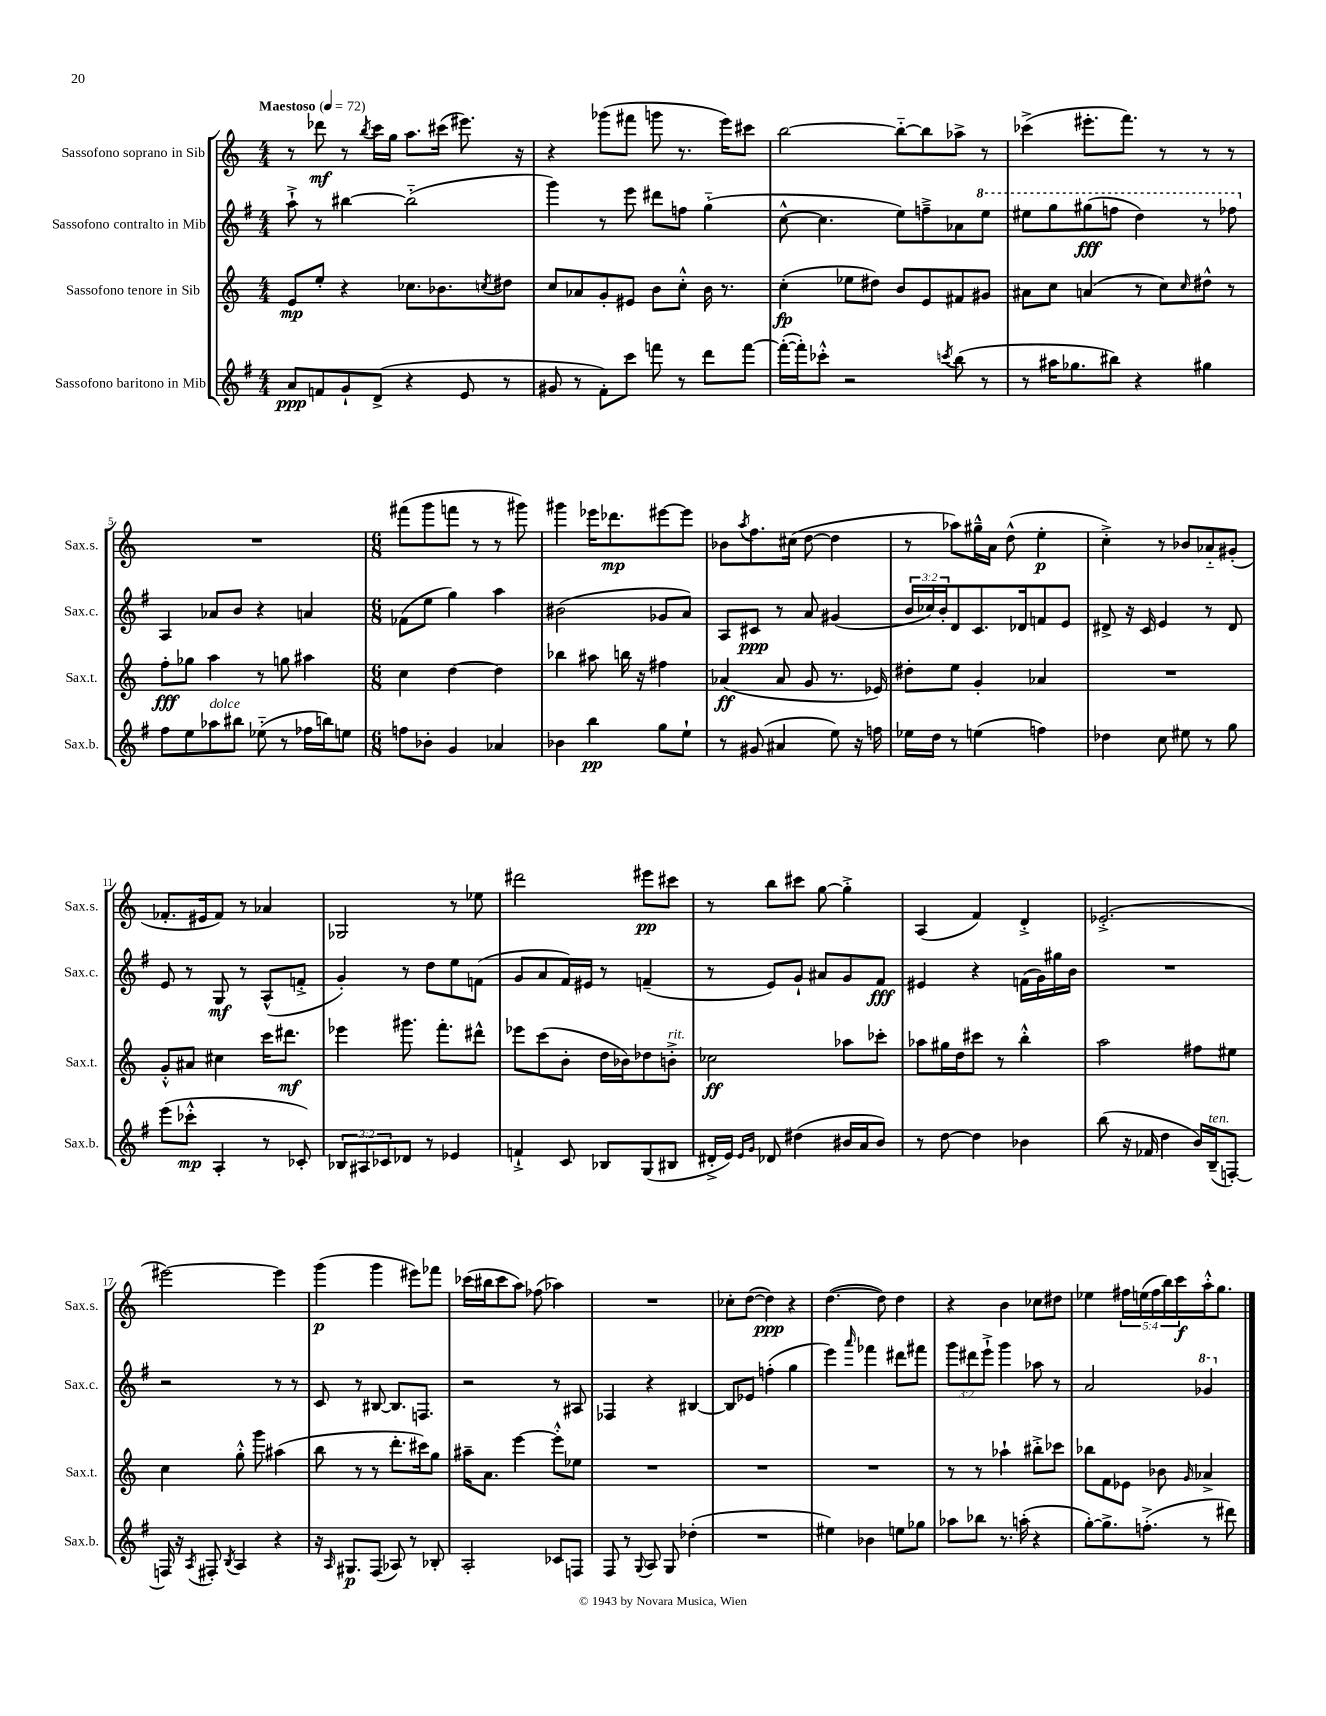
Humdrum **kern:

**kern	**dynam	**kern	**dynam	**kern	**dynam	**kern	**dynam
*part4	*part4	*part3	*part3	*part2	*part2	*part1	*part1
*staff4	*staff4	*staff3	*staff3	*staff2	*staff2	*staff1	*staff1
*I"Sassofono baritono in Mib	*	*I"Sassofono tenore in Sib	*	*I"Sassofono contralto in Mib	*	*I"Sassofono soprano in Sib	*
*I'Sax.b.	*	*I'Sax.t.	*	*I'Sax.c.	*	*I'Sax.s.	*
*clefG2	*	*clefG2	*	*clefG2	*	*clefG2	*
*k[f#]	*	*k[]	*	*k[f#]	*	*k[]	*
*M4/4	*	*M4/4	*	*M4/4	*	*M4/4	*
*MM72	*	*MM72	*	*MM72	*	*MM72	*
=1	=1	=1	=1	=1	=1	=1	=1
!	!	!	!	!	!	!LO:TX:a:B:t=Maestoso	!
8a/L	ppp	8e/L	mp	8aa`^\	.	8r	.
8fn/	.	8ee'/J	.	8r	.	8ddd-X\	mf
8g`/	.	4r	.	[4bb#X\	.	8r	.
.	.	.	.	.	.	8qbb/	.
(8d^/J	.	.	.	.	.	16ccc\LL	.
.	.	.	.	.	.	16gg\JJ	.
4r	.	8.cc-X\L	.	(2bb#\]	.	8.aa\L	.
.	.	8.b-X\	.	.	.	(16ccc#X\Jk	.
8e/	.	.	.	.	.	8.eee#X\)	.
.	.	8qccn/	.	.	.	.	.
8r	.	8dd#X\J	.	.	.	.	.
.	.	.	.	.	.	16r	.
=2	=2	=2	=2	=2	=2	=2	=2
8g#X/	.	8cc/L	.	4ggg\)	.	4r	.
8r	.	8a-X/	.	.	.	.	.
8f#'\L)	.	8g'/	.	8r	.	(8ggg-X\L	.
8ccc\J	.	8e#X/J	.	8eee\	.	8fff#X\J	.
8fffn\	.	8b\L	.	8ddd#X\L	.	8gggn\	.
8r	.	8cc'^^\J	.	8ffn\J	.	8.r	.
8ddd\L	.	16b\	.	(4gg\	.	.	.
.	.	8.r	.	.	.	16eee\KL)	.
[8fff\J	.	.	.	.	.	8ccc#X\J	.
=3	=3	=3	=3	=3	=3	=3	=3
(16fff'\LL_	.	(4cc'\	fp	[8cc^^\	.	[2bb\	.
16fff'\J])	.	.	.	.	.	.	.
8ccc-X'^^\J	.	.	.	4.cc\]	.	.	.
2r	.	8ee-X\L	.	.	.	.	.
.	.	8dd#X\J)	.	.	.	.	.
.	.	8b/L	.	8ee\L)	.	8bb\L_	.
.	.	8e/	.	8ffn~^\	.	8bb\]	.
8qcccn/	.	.	.	.	.	.	.
(8bb\	.	8f#X/	.	8a-X\	.	8aa-X^\J	.
*	*	*	*	*8va	*	*	*
8r	.	8g#X/J	.	8eee\J	.	8r	.
=4	=4	=4	=4	=4	=4	=4	=4
8r	.	8a#X\L	.	8eee#X\L	.	(4ccc-X^\	.
16aa#X\KL	.	8cc\J	.	8ggg\	.	.	.
8.gg-X\	.	.	.	.	.	.	.
.	.	(4an/	.	(8ggg#X\	fff	8.eee#X'\L	.
8bb#X\J)	.	.	.	8fffn\J	.	.	.
.	.	.	.	.	.	8.fff\J)	.
4r	.	8r	.	4ddd\)	.	.	.
.	.	8cc\L)	.	.	.	8r	.
.	.	16qqcc/	.	.	.	.	.
4gg#X\	.	8dd#X^^\J	.	8r	.	8r	.
.	.	8r	.	8fff-X\	.	8r	.
!!LO:LB:g=z
=5	=5	=5	=5	=5	=5	=5	=5
*	*	*	*	*X8va	*	*	*
8ff#\L	.	8ff'\L	fff	4A/	.	1r	.
8ee\	.	8gg-X\J	.	.	.	.	.
!LO:TX:a:i:t=dolce	!	!	!	!	!	!	!
8aa-X\	.	4aa\	.	8a-X/L	.	.	.
8bb#X\J	.	.	.	8b/J	.	.	.
(8ee-X\	.	8r	.	4r	.	.	.
8r	.	8ggn\	.	.	.	.	.
16ff-X\LL	.	4aa#X\	.	4an/	.	.	.
16bbn\J)	.	.	.	.	.	.	.
8een\J	.	.	.	.	.	.	.
=6	=6	=6	=6	=6	=6	=6	=6
*M6/8	*	*M6/8	*	*M6/8	*	*M6/8	*
8ffn\L	.	4cc\	.	(8f-X\L	.	(8fff#X\L	.
8b-X'\J	.	.	.	8ee\J	.	8ggg\	.
4g/	.	[4dd\	.	4gg\)	.	8fffn\J	.
.	.	.	.	.	.	8r	.
4a-X/	.	4dd\]	.	4aa\	.	8r	.
.	.	.	.	.	.	8ggg#X\)	.
=7	=7	=7	=7	=7	=7	=7	=7
4b-X\	.	4bb-X\	.	(2b#X\	.	4ggg#X\	.
4bb\	pp	8aa#X\	.	.	.	16eee-X\KL	.
.	.	.	.	.	.	8.ddd-X\	mp
.	.	16bbn\	.	.	.	.	.
.	.	16r	.	.	.	.	.
8gg\L	.	4ff#X\	.	8g-X/L	.	[8eee#X\	.
8ee`\J	.	.	.	8a/J)	.	8eee#\J]	.
=8	=8	=8	=8	=8	=8	=8	=8
8r	.	(4a-X/	ff	8A/L	.	8b-X\L	.
.	.	.	.	.	.	8qaa/	.
(8g#X/	.	.	.	8c#X/J	ppp	8.ff\	.
4a#X/	.	8a-/	.	8r	.	.	.
.	.	.	.	.	.	(16cc#X\Jk	.
.	.	8g/	.	8a/	.	[8dd\	.
8ee\)	.	8.r	.	(4g#X/	.	4dd\]	.
16r	.	.	.	.	.	.	.
16ffn\	.	16e-X/)	.	.	.	.	.
=9	=9	=9	=9	=9	=9	=9	=9
16ee-X\LL	.	8dd#X'\L	.	24b/LL	.	8r	.
.	.	.	.	24cc-X/)	.	.	.
16dd\JJ	.	.	.	.	.	.	.
.	.	.	.	24b'/J	.	.	.
8r	.	8ee\J	.	8d/	.	8aa-X\L)	.
(4een\	.	4g'/	.	8.c/	.	16gg#X~^^\L	.
.	.	.	.	.	.	16a\JJ	.
.	.	.	.	.	.	(8dd^^\	.
.	.	.	.	16d-X/k	.	.	.
4ffn\)	.	4a-X/	.	8fn/	.	4ee'\	p
.	.	.	.	8e/J	.	.	.
=10	=10	=10	=10	=10	=10	=10	=10
4dd-X\	.	2.r	.	8d#X^/	.	4cc'^\)	.
.	.	.	.	16r	.	.	.
.	.	.	.	16c/	.	.	.
8cc\	.	.	.	4e/	.	8r	.
8ee#X\	.	.	.	.	.	8b-X/L	.
8r	.	.	.	8r	.	8a-X/	.
8gg\	.	.	.	8d#/	.	(8g#X'/J	.
!!LO:LB:g=z
=11	=11	=11	=11	=11	=11	=11	=11
(8eee\L	.	8g'^^/L	.	8e/	.	8.f-X'/L	.
8ccc-X'^^\J	mp	8a#X/J	.	8r	.	.	.
.	.	.	.	.	.	16e#X/k	.
4A'/	.	4cc#X\	.	8G/	mf	8f-/J)	.
.	.	.	.	8r	.	8r	.
8r	.	16ccc\KL	.	(8A^^/L	.	4a-X/	.
.	.	8.ddd#X\J	mf	.	.	.	.
8c-X'/)	.	.	.	8fn'^/J	.	.	.
=12	=12	=12	=12	=12	=12	=12	=12
12B-X/L	.	4eee-X\	.	4g'/)	.	2G-X/	.
12A#X/	.	.	.	.	.	.	.
12c-X/	.	.	.	.	.	.	.
8d-X/J	.	8.ggg#X\	.	8r	.	.	.
8r	.	.	.	8dd\L	.	.	.
.	.	8.fff'\L	.	.	.	.	.
4e-X/	.	.	.	8ee\	.	8r	.
.	.	8ddd#X^^\J	.	(8fn\J	.	8ee-X\	.
=13	=13	=13	=13	=13	=13	=13	=13
4fn`^/	.	8eee-X\L	.	8g/L	.	2ddd#X\	.
.	.	(8ccc\	.	8a/	.	.	.
8c/	.	8b'\J	.	16f#/L)	.	.	.
.	.	.	.	16e#X/JJ	.	.	.
8B-X/L	.	16dd\LL	.	8r	.	.	.
.	.	16b-X\J)	.	.	.	.	.
(8G/	.	8dd-X\	.	(4fn~/	.	8eee#X\L	pp
!	!	!LO:TX:a:i:t=rit.	!	!	!	!	!
8B#X/J	.	8bn'^\J	.	.	.	8ccc#X\J	.
=14	=14	=14	=14	=14	=14	=14	=14
16d#X'^/LL	.	2cc-X\	ff	8r	.	8r	.
16e/JJ)	.	.	.	.	.	.	.
16qqe/LL	.	.	.	.	.	.	.
16qqg/JJ	.	.	.	.	.	.	.
8d-X/	.	.	.	8e/L)	.	8bb\L	.
(4dd#X\	.	.	.	8g`/J	.	8ccc#X\J	.
.	.	.	.	8a#X/L	.	[8gg\	.
16b#X/LL	.	8aa-X\L	.	8g/	.	4gg'^\]	.
16a/J	.	.	.	.	.	.	.
8b#/J)	.	8ccc-X'\J	.	8f#/J	fff	.	.
=15	=15	=15	=15	=15	=15	=15	=15
8r	.	8aa-X\L	.	4e#X/	.	(4A/	.
[8dd\	.	16gg#X\L	.	.	.	.	.
.	.	16dd\J	.	.	.	.	.
4dd\]	.	8ccc#X\J	.	4r	.	4f/)	.
.	.	8r	.	.	.	.	.
4b-X\	.	4bb'^^\	.	(16fn\LL	.	4d'^/	.
.	.	.	.	16g\)	.	.	.
.	.	.	.	16gg#X\	.	.	.
.	.	.	.	16b\JJ	.	.	.
=16	=16	=16	=16	=16	=16	=16	=16
(8bb\	.	2aa\	.	2.r	.	(2.e-X'^/	.
16r	.	.	.	.	.	.	.
16f-X/	.	.	.	.	.	.	.
4dd\	.	.	.	.	.	.	.
16b/LL)	.	8ff#X\L	.	.	.	.	.
!LO:TX:a:i:t=ten.	!	!	!	!	!	!	!
(16B~/J	.	.	.	.	.	.	.
[8Fn'/J)	.	8ee#X\J	.	.	.	.	.
!!LO:LB:g=z
=17	=17	=17	=17	=17	=17	=17	=17
16Fn/]	.	4cc\	.	2r	.	[2eee#X\)	.
16r	.	.	.	.	.	.	.
8qA/	.	.	.	.	.	.	.
8F#X'/	.	.	.	.	.	.	.
8qB/	.	.	.	.	.	.	.
4A/	.	8gg'^^\	.	.	.	.	.
.	.	8ggg\	.	.	.	.	.
4r	.	(4aa#X\	.	8r	.	4eee#\]	.
.	.	.	.	8r	.	.	.
=18	=18	=18	=18	=18	=18	=18	=18
16r	.	8bb\	.	8c/	.	(4ggg\	p
16qqA/	.	.	.	.	.	.	.
8.G#X/L	p	.	.	.	.	.	.
.	.	8r	.	8r	.	.	.
(8F#/J	.	8r	.	[8B#X/	.	4ggg\	.
8A-X/)	.	8.ddd'\L	.	8.B#/L]	.	.	.
8r	.	.	.	.	.	8eee#X\L)	.
.	.	16ccc#X\k)	.	8.Fn/J	.	.	.
8B-X'/	.	8gg\J	.	.	.	8fff-X\J	.
=19	=19	=19	=19	=19	=19	=19	=19
2A'/	.	16aa#X~\KL	.	2r	.	(16ccc-X\LL	.
.	.	8.a\J	.	.	.	16bb#X\J	.
.	.	.	.	.	.	8ccc-\	.
.	.	[4eee\	.	.	.	8aa\J)	.
.	.	.	.	.	.	(8ff-X\	.
8c-X/L	.	8eee'^^\L]	.	8r	.	4aa-X\)	.
8Fn/J	.	8ee-X\J	.	8A#X/	.	.	.
=20	=20	=20	=20	=20	=20	=20	=20
8F#/	.	2.r	.	4F-X/	.	2.r	.
8r	.	.	.	.	.	.	.
8qqG/	.	.	.	.	.	.	.
8A/	.	.	.	4r	.	.	.
8G/	.	.	.	.	.	.	.
(4dd-X'\	.	.	.	[4B#X/	.	.	.
=21	=21	=21	=21	=21	=21	=21	=21
2.r	.	2.r	.	8B#/L]	.	8cc-X'\L	.
.	.	.	.	8e-X/J	.	([8dd\J	.
.	.	.	.	(4ffn'\	.	4dd\])	ppp
.	.	.	.	4gg\	.	4r	.
=22	=22	=22	=22	=22	=22	=22	=22
4ee#X\)	.	2.r	.	4eee\)	.	([4.dd\	.
.	.	.	.	16qqaaa/	.	.	.
4b-X\	.	.	.	4fff-X\	.	.	.
.	.	.	.	.	.	8dd\])	.
8een\L	.	.	.	8ddd#X\L	.	4dd\	.
8gg-X\J	.	.	.	8fff#X\J	.	.	.
=23	=23	=23	=23	=23	=23	=23	=23
8aa-X\L	.	8r	.	12ggg\L	.	4r	.
.	.	.	.	12ddd#X\	.	.	.
8bb-X\J	.	8r	.	.	.	.	.
.	.	.	.	12eee`^\J	.	.	.
8.r	.	4aa-X`\	.	4ggg\	.	4b\	.
(16aan'\	.	.	.	.	.	.	.
4r	.	8bb#X'^\L	.	8aa-X\	.	8cc-X\L	.
.	.	8ccc-X\J	.	8r	.	8dd#X\J	.
=24	=24	=24	=24	=24	=24	=24	=24
[8gg'\L)	.	8bb-X\L	.	2a/	.	4ee-X\	.
8.gg^\]	.	8f\	.	.	.	.	.
.	.	8e-X\J	.	.	.	20ff#X\LL	.
.	.	.	.	.	.	(20een\	.
(8.ffn'^\J	.	.	.	.	.	.	.
.	.	.	.	.	.	20ff#\	.
.	.	8b-X\	.	.	.	.	.
.	.	.	.	.	.	20bb\)	.
.	.	.	.	.	.	20ccc\	f
.	.	16qqg/	.	.	.	.	.
*	*	*	*	*8va	*	*	*
8r	.	4a-X^/	.	4gg-X/	.	16aa'^^\J	.
.	.	.	.	.	.	8.gg\J	.
8ddd#X\)	.	.	.	.	.	.	.
*	*	*	*	*X8va	*	*	*
==	==	==	==	==	==	==	==
*-	*-	*-	*-	*-	*-	*-	*-
